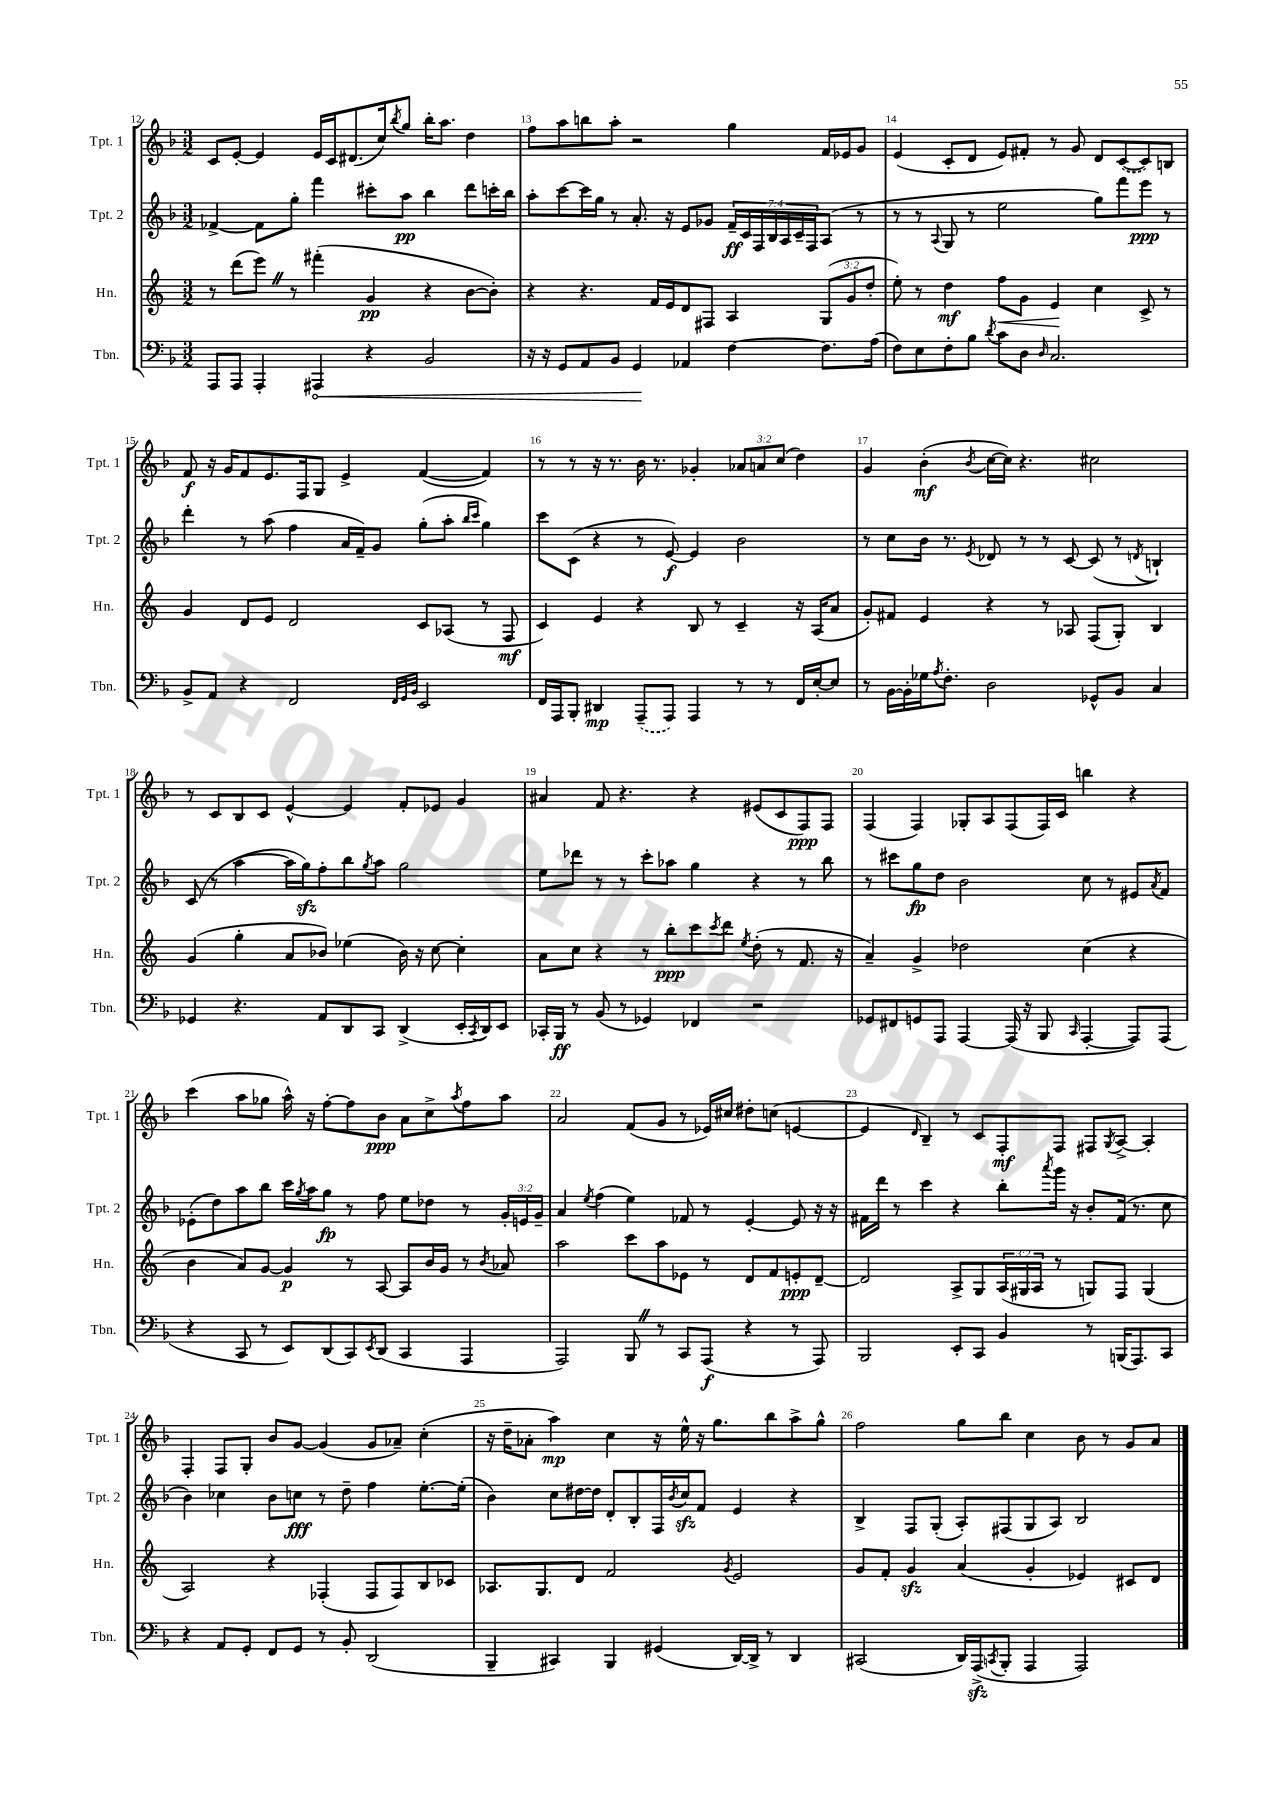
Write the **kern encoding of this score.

**kern	**kern	**kern	**kern
*staff4	*staff3	*staff2	*staff1
*clefF4	*clefG2	*clefG2	*clefG2
*k[b-]	*k[]	*k[b-]	*k[b-]
*M3/2	*M3/2	*M3/2	*M3/2
8AAA	8r	[4f-^	8c
8AAA	(8ddd	.	[8e'
4AAA'	8eee)	8f-]	4e]
.	8r	8gg'	.
4AAA#	(4fff#'	4fff	16e
.	.	.	16c
.	.	.	(8.d#
4r	4g	8ccc#'	.
.	.	.	16cc)
.	.	.	8qbb-
.	.	8aa	8gg
2BB-	4r	4bb-	16bb-'
.	.	.	8.aa
.	[8b	8ddd	4dd
.	8b'])	16ccc'	.
.	.	16bb-	.
=	=	=	=
16r	4r	8aa'	8ff
16r	.	.	.
8GG	.	[8ccc	8aa
8AA	4.r	16ccc]	8bb
.	.	16gg	.
8BB-	.	8r	8aa'
4GG	.	8.a'	2r
.	16f	.	.
.	16e	16r	.
4AA-	8d	8e	.
.	8F#	8g-	.
[4F	4A	28f~	4gg
.	.	28c	.
.	.	28F	.
.	.	28B-	.
.	.	28A	.
.	.	28c~	.
.	.	28F	.
8.F]	(12G	(8A	16f
.	.	.	16e-
.	12g	.	.
.	.	8r	8g
.	12dd'	.	.
(16A	.	.	.
=	=	=	=
8F)	8ee')	8r	(4e
8E	8r	8r	.
.	.	8qqA	.
8F'	4dd	8G	8c'
8B-	.	8r	8d
8qd	.	.	.
8c	8ff	2ee	8e)
8D	8g	.	8f#'
16qqD	.	.	.
2.C	4e	.	8r
.	.	.	8g
.	4cc	8gg)	8d
.	.	8fff	([8c
.	8c^	8eee	8c])
.	8r	8r	8B
=	=	=	=
8BB-^	4g	4ddd'	8f
8AA	.	.	16r
.	.	.	16g
4r	8d	8r	8f
.	8e	(8aa	8.e
2FF	2d	4ff	.
.	.	.	16F
.	.	.	8G
.	.	16a	4e^
.	.	16f~)	.
.	.	8g	.
32qqFF	.	.	.
32qqGG	.	.	.
32qqBB-	.	.	.
2EE	8c	(8gg'	([4f
.	(8A-	8aa'	.
.	.	16qqbb-	.
.	.	16qqccc	.
.	8r	4gg)	4f])
.	8F	.	.
=	=	=	=
16FF	4c)	8ccc	8r
16AAA	.	.	.
8BBB-'	.	(8c	8r
4DD#	4e	4r	16r
.	.	.	8.r
(8AAA~	4r	8r	16b-
.	.	.	8.r
8AAA)	.	[8e)	.
4AAA	8B	4e]	4g-'
.	8r	.	.
8r	4c~	2b-	12a-
.	.	.	12a
8r	.	.	.
.	.	.	(12cc
16FF	16r	.	4dd)
[16E'	(16A	.	.
8E]	8a	.	.
=	=	=	=
8r	8g')	8r	4g
[16BB-	8f#	8cc	.
16BB-']	.	.	.
16G-	4e	16b-	(4b-'
8qA	.	.	.
8.F'	.	8.r	.
.	.	8qe	8qb-
2D	4r	8d-	[16cc
.	.	.	16cc])
.	.	8r	4.r
.	8r	8r	.
.	8A-	[8c	.
8GG-^^	(8F	(8c]	2cc#
8BB-	8G')	8r	.
.	.	8qd	.
4C	4B	4B`)	.
=	=	=	=
4GG-	(4g	(8c	8r
.	.	8r	8c
4.r	4gg'	[4aa	8B-
.	.	.	8c
.	8a	16aa]	[4e^^
.	.	16gg)	.
8AA	8b-)	8ff'	.
8DD	(4ee-	8bb-	4e]
.	.	8qgg	.
8CC	.	8aa	.
(4DD^	16b-)	2gg	8f'
.	16r	.	.
.	[8cc	.	8e-
16EE'	4cc']	.	4g
8qCC	.	.	.
16DD)	.	.	.
8EE	.	.	.
=	=	=	=
16CC-'	8a	8ee	4a#
16BBB-	.	.	.
8r	8cc	8ddd-	.
(8BB-	4r	8r	8f
8r	.	8r	4.r
4GG-)	8r	8ccc'	.
.	8bb'	8aa-	.
4FF-	8ccc	4gg	4r
.	8qccc	.	.
.	8ddd	.	.
.	8qee	.	.
2r	(8dd'	4r	(8e#
.	8r	.	8c
.	8.f	8r	8F)
.	.	8bb-	8F
.	16r	.	.
=	=	=	=
8GG-	4a~)	8r	(4F
8FF#	.	8ccc#	.
8GG	4g^	8gg	4F)
8AAA	.	8dd	.
[4AAA	2dd-	2b-	8G-'
.	.	.	8A
(16AAA]	.	.	(8F
16r	.	.	.
8BBB-	.	.	16F)
.	.	.	16c
16qqCC	.	.	.
[4AAA'	(4cc	8cc	4bb
.	.	8r	.
8AAA])	4r	8e#	4r
.	.	8qa	.
(8AAA	.	8f	.
=	=	=	=
4r	4b	(8e-'	(4ccc
.	.	8dd)	.
8CC	8a)	8aa	8aa
8r	[8g	8bb-	8gg-
8EE)	4g]	16ccc	16aa^^)
.	.	8qgg	.
.	.	16aa	16r
(8DD	.	8gg	[8ff'
8CC)	8r	8r	8ff]
8qEE	.	.	.
(8DD	[8A	8ff	8b-
4CC	8A]	8ee	8a
.	16b	8dd-	8cc^
.	16g	.	.
.	.	.	8qaa
4AAA	8r	8r	8ff
.	8qb	.	.
.	8a-	24g'	8aa
.	.	24e	.
.	.	24g~	.
=	=	=	=
2AAA)	2aa	4a	2a
.	.	8qee	.
.	.	(4ff	.
8BBB-	8ccc	4ee)	(8f
8r	8aa	.	8g
8CC	8e-	8f-	8r
(8AAA	8r	8r	16e-)
.	.	.	16cc#
4r	8d	[4e'	8dd#'
.	8f	.	(8cc
8r	8e'	8e]	[4e
8AAA)	[8d~	16r	.
.	.	16r	.
=	=	=	=
2BBB-	2d]	16f#	4e]
.	.	16ddd	.
.	.	8r	.
.	.	.	16qqd
.	.	4ccc	4B-~)
8EE'	8A^	4r	8r
8CC	8G	.	8c
4BB-	(24A	8bb-'	8F'
.	24G#	.	.
.	24A	.	.
.	.	8qaaa	.
.	8r	16ggg	8F
.	.	16r	.
8r	8G)	8b-'	8F#
.	.	.	8qG
(16BBB	8F	(16f#	[8A^
8.AAA)	.	8.r	.
.	(4G	.	4A']
8CC	.	8cc	.
=	=	=	=
4r	2A)	4b-)	4F'
8AA	.	4cc-	8F
8GG'	.	.	8G'
8FF	4r	8b-	8b-
8GG	.	8cc	[8g
8r	(4F-'	8r	(4g]
8BB-'	.	8dd~	.
(2DD	8F-	4ff	8g
.	8F-)	.	8a-~)
.	8B	[8.ee'	(4cc'
.	8c-	.	.
.	.	(16ee']	.
=	=	=	=
4BBB-~	8.A-	4b-)	16r
.	.	.	16dd~
.	.	.	8a-'
.	8.G	.	.
4CC#)	.	8cc	4aa)
.	8d	[16dd#	.
.	.	16dd#]	.
4BBB-	2f	8d'	4cc
.	.	8B-'	.
(4GG#	.	16F	16r
.	.	8qb-	.
.	.	16cc	16ee^^
.	.	8f	16r
.	.	.	8.gg
.	8qg	.	.
[16DD)	2e	4e	.
16DD^]	.	.	.
8r	.	.	8bb-
4DD	.	4r	8aa^
.	.	.	8gg^^
=	=	=	=
(2CC#	8g	4B-^	2ff
.	8f'	.	.
.	4g	8F	.
.	.	(8G'	.
16DD)	(4a	8A')	8gg
(16AAA^	.	.	.
8qCC	.	.	.
8BBB-'	.	(8F#	8bb-
4AAA	4g'	8G	4cc
.	.	8A)	.
2AAA)	4e-)	2B-	8b-
.	.	.	8r
.	8c#	.	8g
.	8d	.	8a
==	==	==	==
*-	*-	*-	*-
